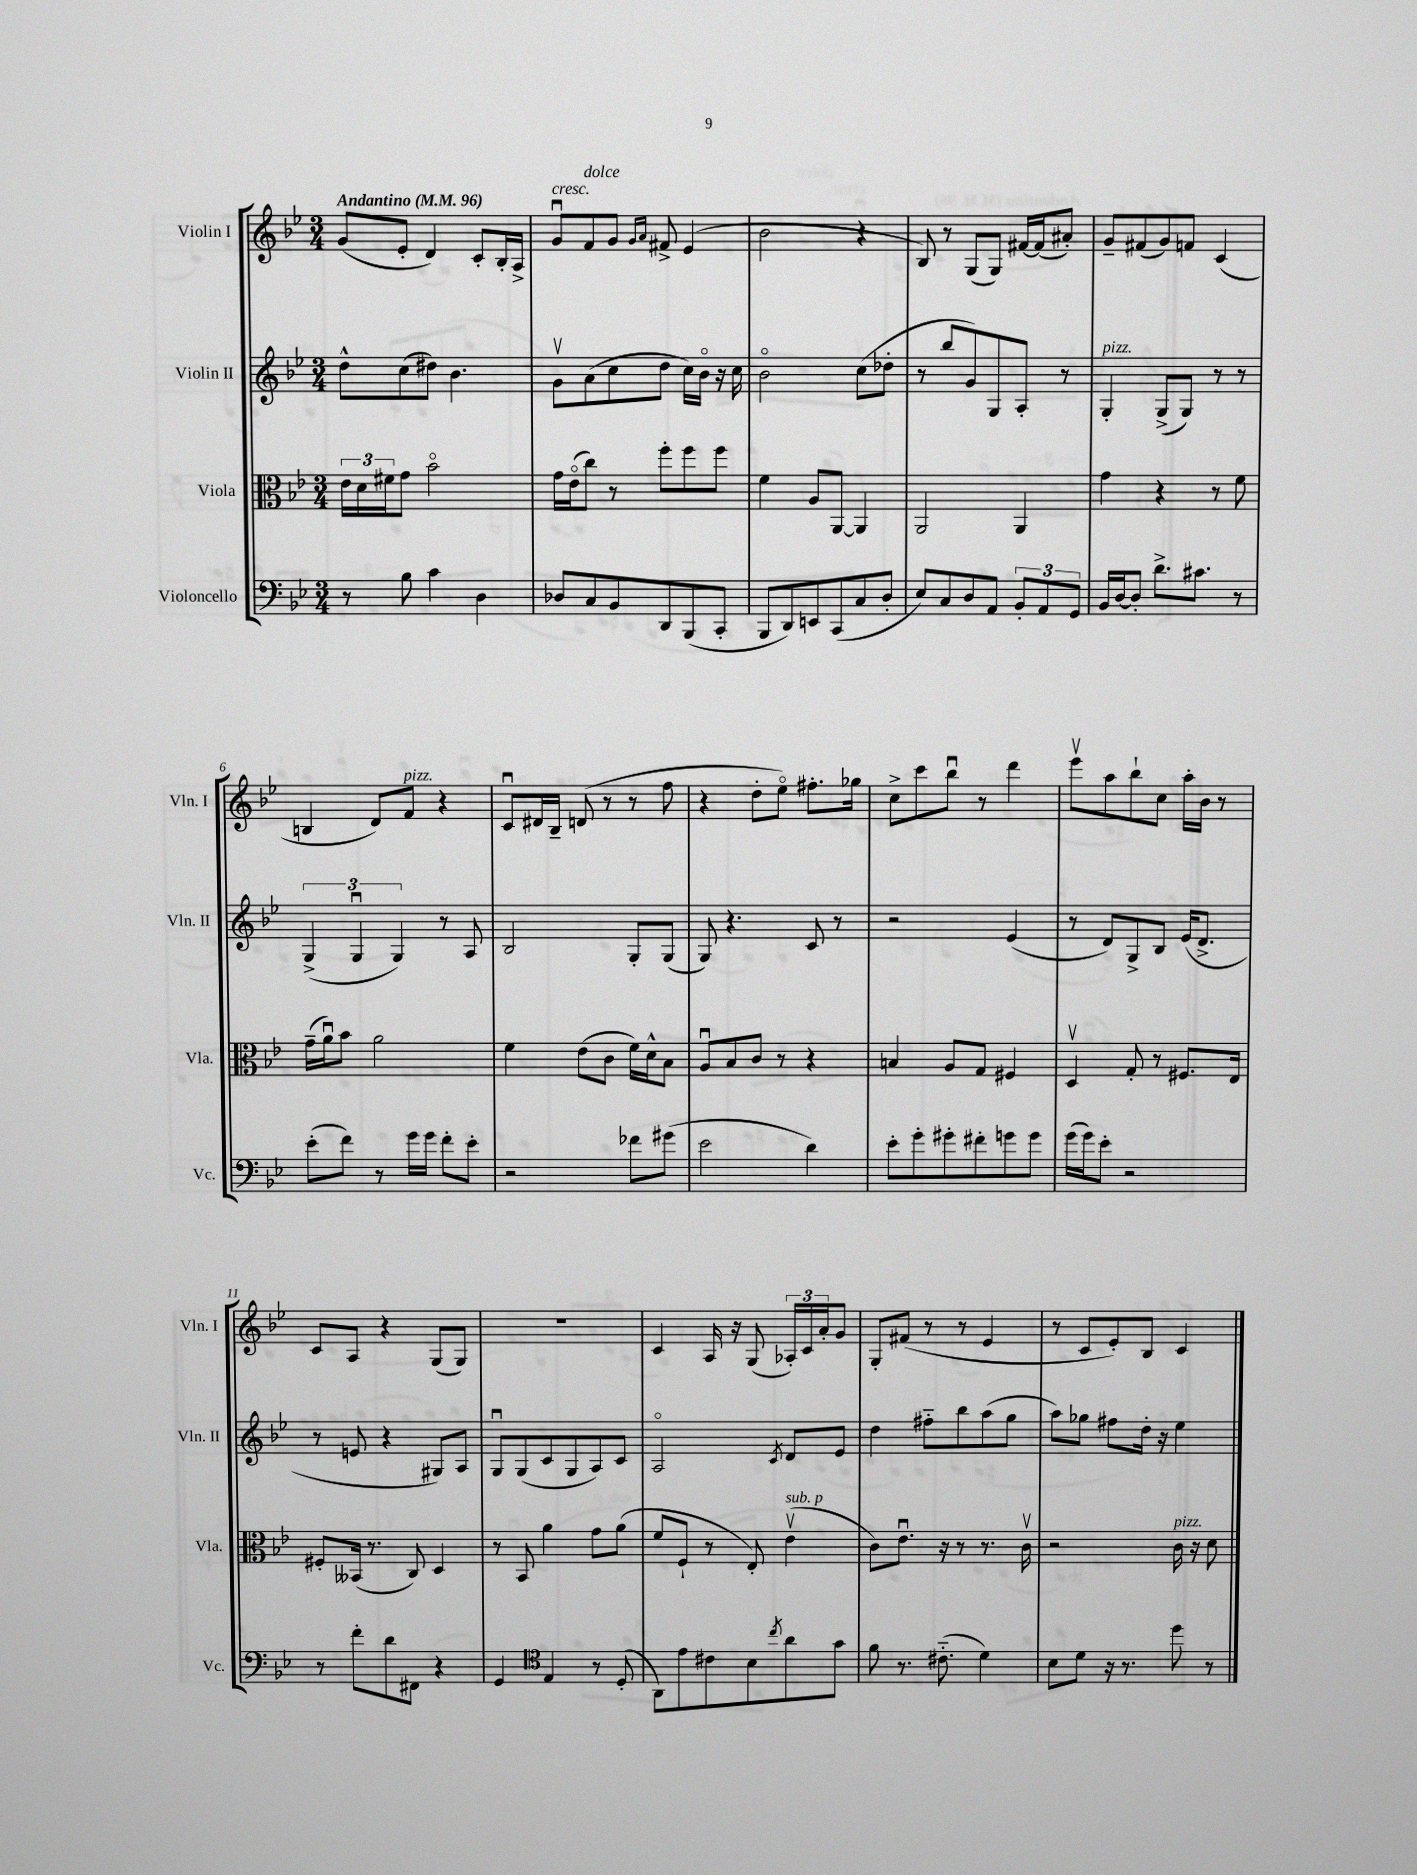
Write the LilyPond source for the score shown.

<<
\new StaffGroup <<
\new Staff = "s0" \with { instrumentName = "Violin I" shortInstrumentName = "Vln. I" } {
    \clef treble \key bes \major \numericTimeSignature \time 3/4 \tempo "Andantino" 4 = 96
    g'8( ees'8-. d'4) c'8-. bes16-. a16-> |
    g'8\downbow^\markup { \italic "cresc." } f'8^\markup { \italic "dolce" } g'8 \grace { g'16 a'16 } fis'8-> ees'4( |
    bes'2 r4 |
    bes8) r8 g8( g8) fis'16~ fis'16( ais'8-.) |
    g'8-- fis'8( g'8) f'8 c'4( |
    b4 d'8) f'8^\markup { \italic "pizz." } r4 |
    c'8\downbow dis'16 bes16-- d'8( r8 r8 f''8 |
    r4 d''8-. ees''8\flageolet) fis''8.-. ges''16 |
    c''8-> c'''8 bes''8\downbow r8 d'''4 |
    ees'''8\upbow a''8 bes''8-! c''8 a''16-. bes'16 r8 |
    c'8 a8 r4 g8( g8) |
    R2. |
    c'4 a16 r16 g8( \tuplet 3/2 { aes16-.) c'16 a'16-. } g'8 |
    g8-. fis'8( r8 r8 ees'4 |
    r8 c'8 ees'8-.) bes8 c'4 \bar "|." |
}
\new Staff = "s1" \with { instrumentName = "Violin II" shortInstrumentName = "Vln. II" } {
    \clef treble \key bes \major \numericTimeSignature \time 3/4
    d''8-^ c''8( dis''8) bes'4. |
    g'8\upbow a'8( c''8 d''8 c''16) bes'16\flageolet r16 c''16 |
    bes'2\flageolet c''8( des''8-. |
    r8 bes''8 g'8) g8 a8-. r8 |
    g4-.^\markup { \italic "pizz." } g8->( g8) r8 r8 |
    \tuplet 3/2 { g4->( g4\downbow g4) } r8 a8 |
    bes2 g8-. g8( |
    g8) r4. c'8 r8 |
    r2 ees'4( |
    r8 d'8) g8-> bes8 ees'16( d'8.-> |
    r8 e'8 r4 gis8) a8 |
    g8\downbow g8( c'8 g8 a8) c'8 |
    a2\flageolet \acciaccatura { c'8 } d'8 ees'8 |
    d''4 fis''8-_ bes''8 a''8( g''8 |
    a''8) ges''8 fis''8 d''16-. r16 ees''4 \bar "|." |
}
\new Staff = "s2" \with { instrumentName = "Viola" shortInstrumentName = "Vla." } {
    \clef alto \key bes \major \numericTimeSignature \time 3/4
    \tuplet 3/2 { ees'16 d'16 fis'16 } g'8 bes'2\flageolet |
    g'16 ees'16\flageolet( c''8) r8 f''8-. f''8 f''8 |
    f'4 a8 a,8~ a,4 |
    a,2 a,4 |
    g'4 r4 r8 f'8 |
    g'16--( a'16\downbow) bes'8 a'2 |
    f'4 ees'8( c'8 f'16) d'16-^ bes8 |
    a8\downbow bes8 c'8 r8 r4 |
    b4 a8 g8 fis4 |
    d4\upbow g8-. r8 fis8. ees16 |
    fis8-. beses,16( r8. c8) d4 |
    r8 bes,8 a'4 g'8 a'8( |
    f'8 f8-! r8 ees8-.) ees'4\upbow^\markup { \italic "sub. p" }( |
    c'8) ees'8.\downbow r16 r8 r8. c'16\upbow |
    r2 c'16^\markup { \italic "pizz." } r16 d'8 \bar "|." |
}
\new Staff = "s3" \with { instrumentName = "Violoncello" shortInstrumentName = "Vc." } {
    \clef bass \key bes \major \numericTimeSignature \time 3/4
    r8 bes8 c'4 d4 |
    des8 c8 bes,8 d,8 bes,,8( c,8-. |
    bes,,8 d,8) e,8 c,8( c8 d8-. |
    ees8) c8 d8 a,8 \tuplet 3/2 { bes,8-. a,8 g,8 } |
    bes,16 d16~ d8-. d'8.-> cis'8. r8 |
    ees'8-.( f'8) r8 g'16 g'16 f'8-. ees'8-. |
    r2 fes'8 gis'8( |
    ees'2 d'4) |
    ees'8-. g'8-. gis'8-. fis'8-. g'8 g'8 |
    g'16( g'16) ees'8-. r2 |
    r8 f'8-. d'8 fis,8 r4 |
    g,4 \clef tenor ees4 r8 d8-.( |
    a,8) ees'8 cis'8 bes8 \acciaccatura { c''8 } a'8 g'8 |
    f'8 r8. cis'8.-_( d'4) |
    bes8 d'8 r16 r8. d''8 r8 \bar "|." |
}
>>
>>
